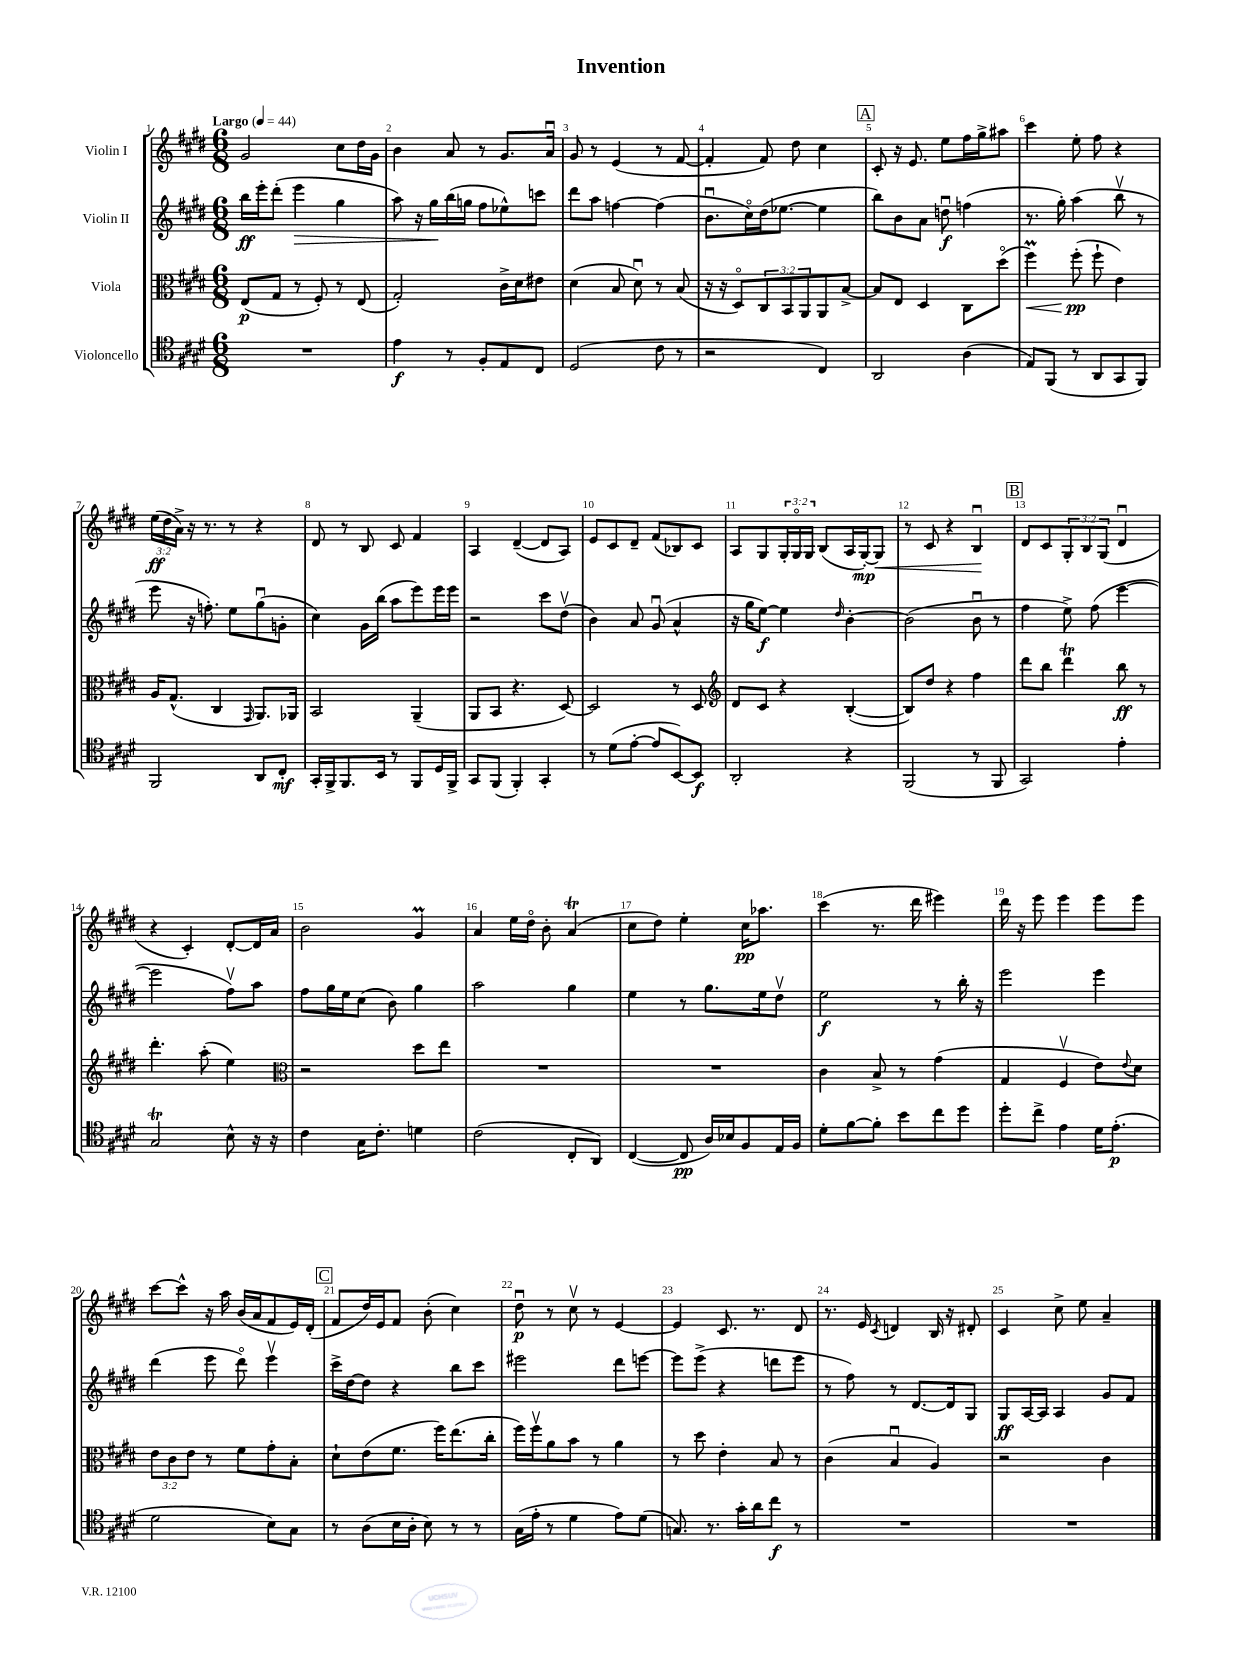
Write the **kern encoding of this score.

**kern	**kern	**kern	**kern
*staff4	*staff3	*staff2	*staff1
*clefC4	*clefC3	*clefG2	*clefG2
*k[f#c#g#d#]	*k[f#c#g#d#]	*k[f#c#g#d#]	*k[f#c#g#d#]
*M6/8	*M6/8	*M6/8	*M6/8
*MM44	*MM44	*MM44	*MM44
2.r	(8E/L	16bb\LL	2g#/
.	.	16eee'\J	.
.	8G#/J	(8ddd#'\J	.
.	8r	4eee\	.
.	8F#'/)	.	.
.	8r	4gg#\	8cc#\L
.	(8E/	.	16dd#\L
.	.	.	16g#\JJ
=	=	=	=
4e\	2G#'/)	8aa\)	4b\
.	.	16r	.
.	.	16gg#\LL	.
8r	.	(16bb\	8a/
.	.	16gg\JJ	.
8F#'/L	.	8ff#\L	8r
8E/	16c#^\LL	8ee-^^\)	8.g#/L
.	16d#\J	.	.
8C#/J	8e#\J	8ccc\J	.
.	.	.	16au/Jk
=	=	=	=
(2D#/	(4d#\	8ddd#\L	8g#/
.	.	8aa\J	8r
.	8B/	[4ff\	(4e/
.	8d#u\)	.	.
8c#\	8r	(4ff\]	8r
8r	(8B/	.	[8f#/
=	=	=	=
2r	16r	8.bu\L	4f#'/]
.	16r	.	.
.	8D#o/L)	.	.
.	.	16cc#o\L)	.
.	12C#/	(16dd#\J	8f#/)
.	.	[8.ee-\J	.
.	12BB/	.	.
.	.	.	8dd#\
.	12AA/	.	.
4C#/)	8AA/	4ee-\]	4cc#\
.	[8B^/J	.	.
=	=	=	=
2AA/	8B/]L	8bb\L)	8c#'/
.	8E/J	8b\	16r
.	.	.	8.e/
.	4D#/	8a\J	.
.	.	8ddu\	8ee\L
(4A\	8C#\L	(4ff\	16ff#\L
.	.	.	16gg#^\J
.	(8dd#o\J	.	8aa#\J
=	=	=	=
8E/L)	4ff#\)	8.r	4ccc#\
(8FF#/J	.	.	.
.	.	16gg#'\)	.
8r	(8ff#'\	(4aa\	8ee'\
8AA/L	8ff#`\	.	8ff#\
8GG#/	4e\)	8bbv\	4r
8FF#/J)	.	8r	.
=	=	=	=
2FF#/	16A/LK	8eee\	(24ee\LL
.	.	.	24dd#\
.	(8.G#^^/J	.	.
.	.	.	24a^\JJ)
.	.	16r	16r
.	.	8.ff'\)	8.r
.	4C#/	.	.
.	.	8ee\L	8r
.	16qqGG#/	.	.
8AA/L	8.AA/L)	(8gg#u\	4r
8C#'/J	.	8g'\J	.
.	16AA-/Jk	.	.
=	=	=	=
16GG#'/LL	2BB/	4cc#\)	8d#/
16FF#^/J	.	.	.
8.FF#/	.	.	8r
.	.	16g#\LL	8B/
16BB/Jk	.	(16bb\JJ	.
8r	.	8aa\L	8c#/
8FF#/L	(4AA~/	8eee\)	4f#/
16D#/L	.	16eee\L	.
16FF#^/JJ	.	16eee\JJ	.
=	=	=	=
8GG#/L	8AA/L	2r	4A/
(8FF#/J	8BB/J	.	.
4FF#'/)	4.r	.	([4d#~/
4GG#'/	.	8ccc#\L	8d#/]L
.	[8D#/)	(8dd#v\J	8A/J)
=	=	=	=
8r	2D#/]	4b\)	8e/L
(8d#\L	.	.	8c#/
[8e'\J	.	8a/	8d#~/J
8e/]L	.	(8g#u/	(8f#/L
[8BB/)	8r	4a^^/	8B-/)
8BB/]J	8D#/	.	8c#/J
=	=	=	=
*	*clefG2	*	*
2AA'/	8d#/L	16r	8A/L
.	.	16gg#\LK	.
.	8c#/J	[8ee\J)	8G#/
.	4r	4ee\]	24G#'/L
.	.	.	24G#o/
.	.	.	24G#/JJ
.	.	.	(8B/L
.	.	16qqdd#/	.
4r	([4B'/	[4b'\	16A/L
.	.	.	[16G#'/J)
.	.	.	8G#/]J
=	=	=	=
(2FF#/	8B/]L)	(2b\]	8r
.	8dd#/J	.	8c#/
.	4r	.	4r
8r	4ff#\	8bu\	4Bu/
8FF#/	.	8r	.
=	=	=	=
2GG#/)	8ddd#\L	4ff#\	8d#/L
.	8bb\J	.	8c#/
.	4ddd#\	8ee^\)	12G#'/
.	.	.	12B/
.	.	(8ff#\	.
.	.	.	(12G#/J
4e'\	8bb\	[4eee\	4d#u/
.	8r	.	.
=	=	=	=
2G#/	4.ddd#'\	2eee\]	4r
.	.	.	4c#'/)
.	(8aa'\	.	.
8B^^\	4ee\)	8ff#v\L)	[8d#'/L
16r	.	8aa\J	16d#/]L
16r	.	.	16a/JJ
=	=	=	=
*	*clefC3	*	*
4c#\	2r	8ff#\L	2b\
.	.	16gg#\L	.
.	.	16ee\J	.
16G#\LK	.	(8cc#\J	.
8.c#'\J	.	.	.
.	.	8b\)	.
4d\	8dd#\L	4gg#\	4g#/
.	8ee\J	.	.
=	=	=	=
(2c#\	2.r	2aa\	4a/
.	.	.	16ee\LL
.	.	.	16dd#o\JJ
.	.	.	8b'\
8C#'/L	.	4gg#\	(4a/
8AA/J)	.	.	.
=	=	=	=
([4C#/	2.r	4ee\	8cc#\L
.	.	.	8dd#\J)
8C#/]	.	8r	4ee'\
16A/LL)	.	8.gg#\L	.
16B-/J	.	.	.
8F#/	.	.	16cc#\LK
.	.	16ee\k	8.aa-\J
16E/L	.	8dd#v\J	.
16F#/JJ	.	.	.
=	=	=	=
8d#'\L	4c#\	2ee\	(4ccc#\
[8f#\	.	.	.
8f#'\]J	8B^/	.	8.r
8b\L	8r	.	.
.	.	.	16ddd#\
8cc#\	(4g#\	8r	4eee#\)
8dd#\J	.	16bb'\	.
.	.	16r	.
=	=	=	=
8dd#'\L	4G#/	2eee\	16ddd#\
.	.	.	16r
8cc#^\J	.	.	8eee\
4e\	4F#v/	.	4eee\
16d#\LK	8e\L)	4eee\	8eee\L
(8.e'\J	.	.	.
.	8qqe/	.	.
.	8d#\J	.	8eee\J
=	=	=	=
2d#\	12e\L	(4ddd#\	[8ccc#\L
.	12c#\	.	.
.	.	.	8ccc#^^\]J
.	12e\J	.	.
.	8r	8eee\	16r
.	.	.	16aa\
.	8f#\L	8ddd#o\)	(16b/LL
.	.	.	16a/J
8B\L)	8g#'\	4eeev\	8f#/
8G#\J	8B'\J	.	16e/L)
.	.	.	(16d#'/JJ
=	=	=	=
8r	8d#`\L	16ccc#^\LL	8f#/L
.	.	[16dd#\J	.
(8A\L	(8e\	8dd#\]J	16dd#/L)
.	.	.	16e/J
16B\L	8.f#\J	4r	8f#/J
16A'\JJ	.	.	.
8B\)	.	.	(8b'\
.	16ff#\LK)	.	.
8r	(8.ee\	8bb\L	4cc#\)
8r	.	8ccc#\J	.
.	16cc#'\Jk	.	.
=	=	=	=
(16G#\LL	16ff#\LL)	2eee#\	8dd#u\
16e'\JJ	16ff#v\J	.	.
8r	8a\	.	8r
4d#\	8b\J	.	8cc#v\
.	8r	.	8r
8e\L)	4a\	8ddd#\L	[4e/
(8d#\J	.	[8eee\J	.
=	=	=	=
8.G/)	8r	8eee\]L	4e/]
.	8dd#\	(8eee^\J	.
8.r	.	.	.
.	4e'\	4r	8.c#/
16g#'\LL	.	.	.
16a\J	.	.	8.r
8cc#\J	8B/	8ddd\L	.
8r	8r	8eee\J	8d#/
=	=	=	=
2.r	(4c#\	8r	8.r
.	.	8ff#\)	.
.	.	.	16e/
.	.	.	8qc#/
.	4Bu/	8r	4d/
.	.	[8.d#/L	.
.	4A/)	.	16B/
.	.	16d#/]k	16r
.	.	8G#/J	8d#'/
=	=	=	=
2.r	2r	8G#/L	4c#/
.	.	[16A/L	.
.	.	16A/]JJ	.
.	.	4A/	8cc#^\
.	.	.	8ee\
.	4c#\	8g#/L	4a~/
.	.	8f#/J	.
==	==	==	==
*-	*-	*-	*-
